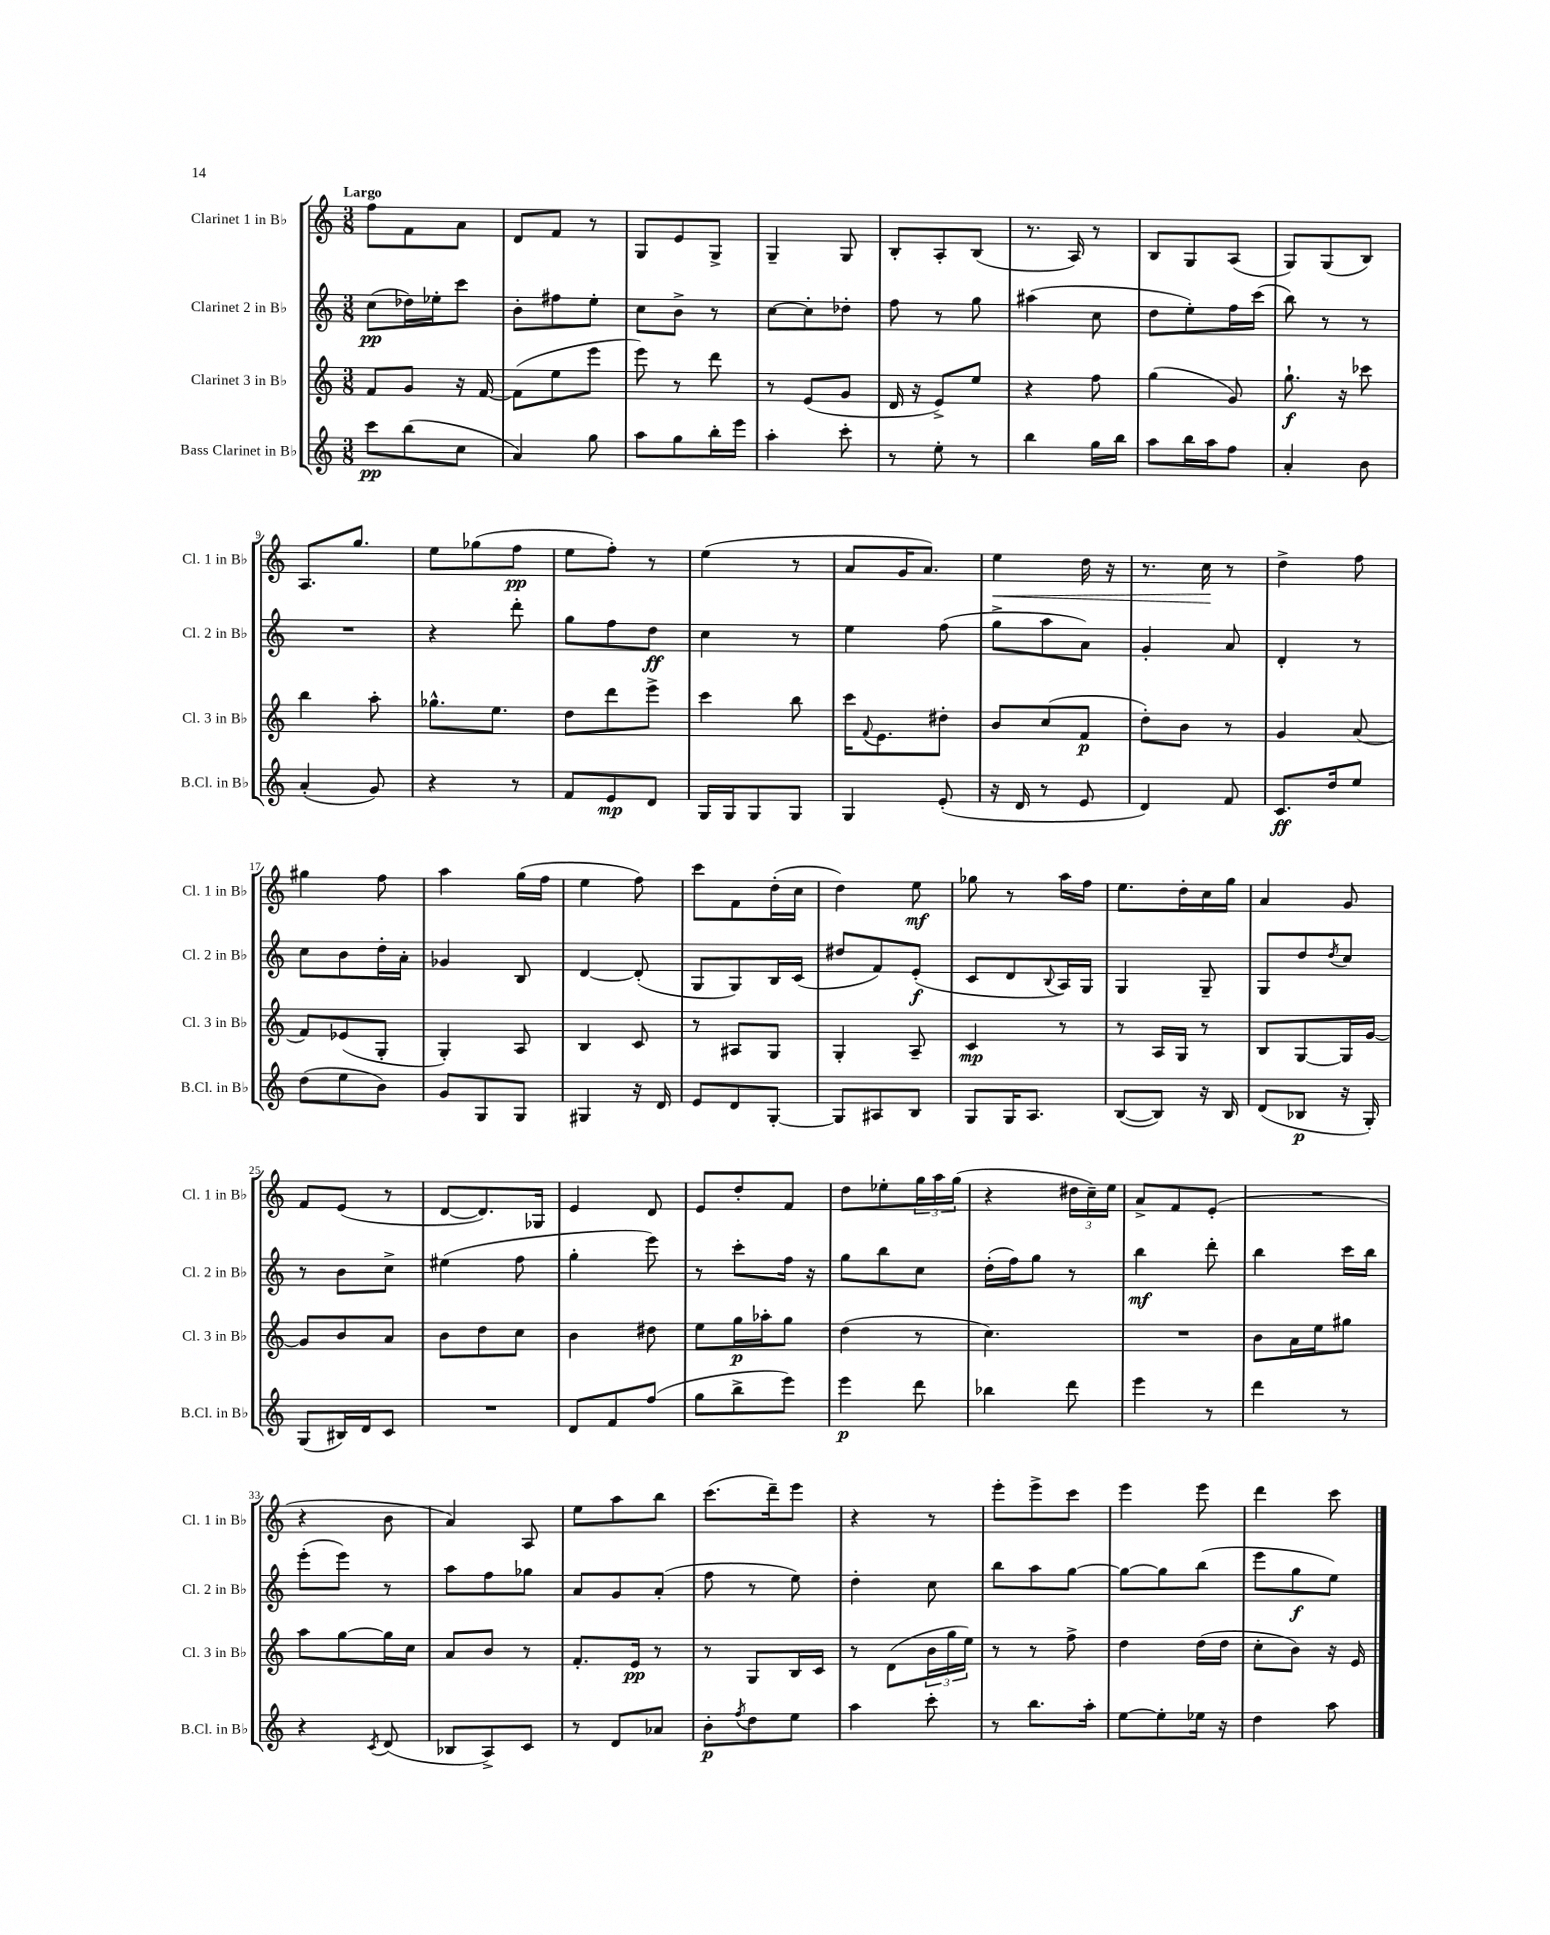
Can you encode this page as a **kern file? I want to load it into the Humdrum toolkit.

**kern	**kern	**kern	**kern
*staff4	*staff3	*staff2	*staff1
*clefG2	*clefG2	*clefG2	*clefG2
*k[]	*k[]	*k[]	*k[]
*M3/8	*M3/8	*M3/8	*M3/8
8ccc	8f	(8cc	8ff
(8bb	8g	16dd-)	8f
.	.	16ee-'	.
8cc	16r	8ccc	8a
.	[16f	.	.
=	=	=	=
4a)	(8f]	8b'	8d
.	8ee	8ff#	8f
8gg	8eee	8ee'	8r
=	=	=	=
8aa	8eee)	8cc	8G
8gg	8r	8b^	8e
16bb'	8ddd	8r	8G^
16eee	.	.	.
=	=	=	=
4aa'	8r	[8cc	4G~
.	(8e	8cc']	.
8ccc'	8g	8dd-'	8G
=	=	=	=
8r	16d	8ff	8B'
.	16r	.	.
8ee'	8e^)	8r	8A'
8r	8ee	8gg	(8B
=	=	=	=
4bb	4r	(4aa#	8.r
.	.	.	16A)
16gg	8ff	8cc	8r
16bb	.	.	.
=	=	=	=
8aa	(4gg	8dd	8B
16bb	.	8ee')	8G
16aa	.	.	.
8ff	8g)	16ff	(8A
.	.	(16ccc	.
=	=	=	=
4a'	8.gg`	8bb)	8G)
.	.	8r	(8G
.	16r	.	.
8b	8ccc-	8r	8B)
=	=	=	=
(4a'	4bb	4.r	8.A
.	.	.	8.gg
8g)	8aa'	.	.
=	=	=	=
4r	8.gg-^^	4r	8ee
.	.	.	(8gg-
.	8.ee	.	.
8r	.	8ddd'	8ff
=	=	=	=
8f	8dd	8gg	8ee
8e	8ddd	8ff	8ff')
8d	8eee^	8dd	8r
=	=	=	=
16G	4ccc	4cc	(4ee
16G	.	.	.
8G	.	.	.
8G	8bb	8r	8r
=	=	=	=
4G	16ccc	4ee	8a
.	8qqf	.	.
.	8.e	.	.
.	.	.	16g
.	.	.	8.a)
(8e'	8dd#'	(8ff	.
=	=	=	=
16r	8b	8gg^	4ee
16d	.	.	.
8r	(8cc	8aa	.
8e	8f	8a)	16dd
.	.	.	16r
=	=	=	=
4d)	8dd')	4g'	8.r
.	8b	.	.
.	.	.	16cc
8f	8r	8a	8r
=	=	=	=
8.c	4g	4d'	4dd^
16dd	.	.	.
8ee	(8a	8r	8ff
=	=	=	=
(8dd	8f)	8cc	4gg#
8ee	(8e-	8b	.
8b)	8G'	16dd'	8ff
.	.	16a'	.
=	=	=	=
8g	4G')	4g-	4aa
8G	.	.	.
8G	8A	8B	(16gg
.	.	.	16ff
=	=	=	=
4G#	4B	[4d	4ee
16r	8c	(8d']	8ff)
16d	.	.	.
=	=	=	=
8e	8r	8G	8ccc
8d	8A#	8G)	8f
[8G'	8G	16B	(16dd'
.	.	(16c	16cc
=	=	=	=
8G]	4G'	8dd#	4dd)
8A#	.	8f)	.
8B	8A~	(8e'	8ee
=	=	=	=
8G	4c	8c	8gg-
16G	.	8d	8r
8.A	.	.	.
.	.	8qqB	.
.	8r	16A)	16aa
.	.	16G	16ff
=	=	=	=
([8B	8r	4G	8.ee
8B])	16A	.	.
.	16G	.	16dd'
16r	8r	8G~	16cc
16B	.	.	16gg
=	=	=	=
(8d	8B	8G	4a
8B-	[8G	8dd	.
.	.	8qdd	.
16r	16G]	8cc	8g
16G')	[16g	.	.
=	=	=	=
(8G	8g]	8r	8f
16B#)	8b	8b	(8e
16d	.	.	.
8c	8a	8cc^	8r
=	=	=	=
4.r	8b	(4ee#	[8d
.	8dd	.	8.d])
.	8cc	8ff	.
.	.	.	16G-
=	=	=	=
8d	4b	4gg'	4e
8f	.	.	.
(8ff	8dd#	8eee)	8d
=	=	=	=
8gg	8ee	8r	8e
8bb^	16gg	8ccc'	8dd'
.	16aa-'	.	.
8eee)	8gg	16ff	8f
.	.	16r	.
=	=	=	=
4eee	(4dd	8gg	8dd
.	.	8bb	8ee-'
8ddd	8r	8cc	24gg
.	.	.	24aa
.	.	.	(24gg
=	=	=	=
4bb-	4.cc)	(16dd'	4r
.	.	16ff)	.
.	.	8gg	.
8ddd	.	8r	24dd#
.	.	.	24cc~)
.	.	.	24ee
=	=	=	=
4eee	4.r	4bb	8a^
.	.	.	8f
8r	.	8ddd'	(8e'
=	=	=	=
4ddd	8b	4bb	4.r
.	16a	.	.
.	16ee	.	.
8r	8gg#	16ccc	.
.	.	16bb	.
=	=	=	=
4r	8aa	(8eee'	4r
.	[8gg	8eee)	.
8qc	.	.	.
(8d	16gg]	8r	8b
.	16cc	.	.
=	=	=	=
8B-	8a	8aa	4a)
8A^)	8b	8ff	.
8c	8r	8gg-	8A
=	=	=	=
8r	8.f'	8a	8ee
8d	.	8g	8aa
.	16e	.	.
8a-	8r	(8a'	8bb
=	=	=	=
8b'	8r	8ff	(8.ccc
8qff	.	.	.
8dd	8G	8r	.
.	.	.	16ddd~)
8ee	16B	8ee)	8eee
.	16c	.	.
=	=	=	=
4aa	8r	4dd'	4r
.	(8d	.	.
8ccc'	24b	8cc	8r
.	24gg	.	.
.	24ee)	.	.
=	=	=	=
8r	8r	8bb	8eee'
8.bb	8r	8aa	8eee^
.	8ff^	[8gg	8ccc
16aa'	.	.	.
=	=	=	=
[8ee	4dd	8gg_	4eee
8ee']	.	8gg]	.
16ee-	(16dd	(8bb	8eee
16r	16dd	.	.
=	=	=	=
4dd	8cc'	8eee	4ddd
.	8b)	8gg	.
8aa	16r	8ee)	8ccc
.	16e	.	.
==	==	==	==
*-	*-	*-	*-
